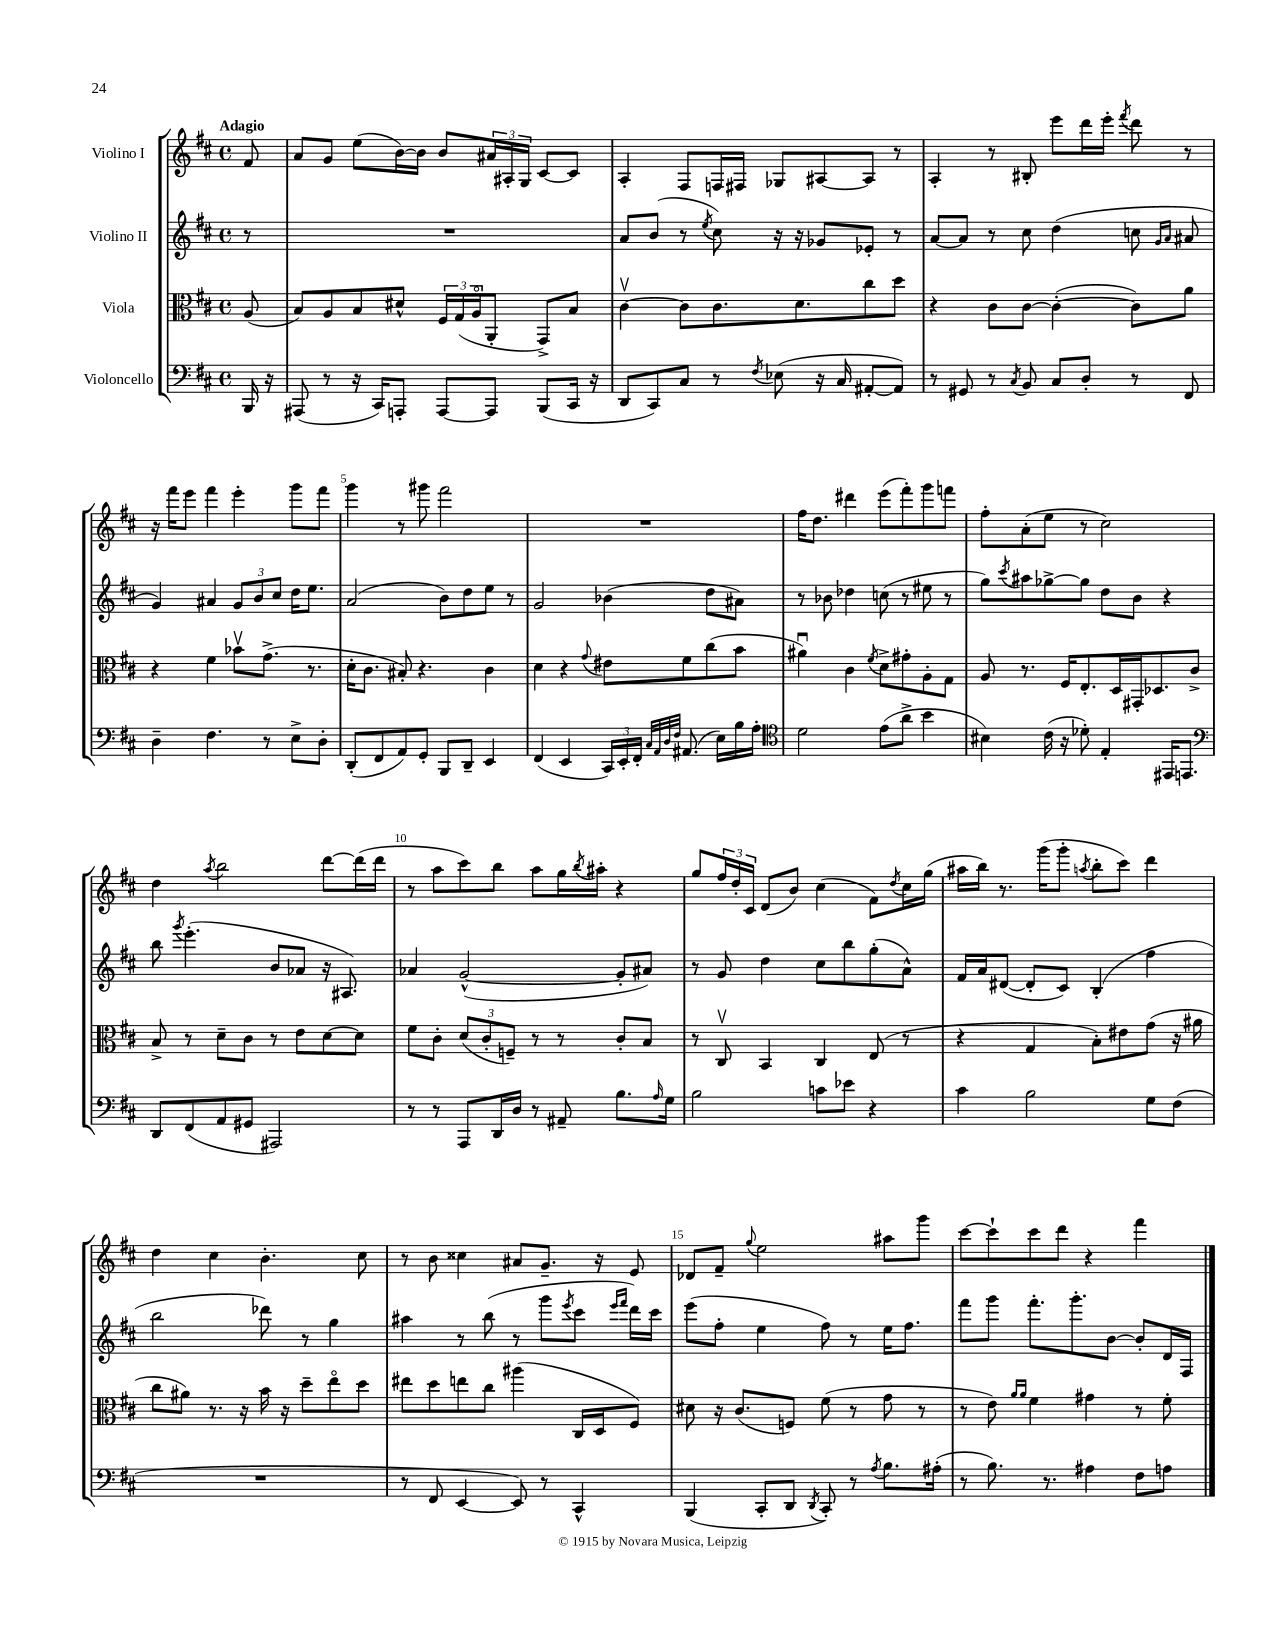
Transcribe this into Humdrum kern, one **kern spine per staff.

**kern	**kern	**kern	**kern
*part4	*part3	*part2	*part1
*staff4	*staff3	*staff2	*staff1
*I"Violoncello	*I"Viola	*I"Violino II	*I"Violino I
*clefF4	*clefC3	*clefG2	*clefG2
*k[f#c#]	*k[f#c#]	*k[f#c#]	*k[f#c#]
*M4/4	*M4/4	*M4/4	*M4/4
*met(c)	*met(c)	*met(c)	*met(c)
=	=	=	=
!	!	!	!LO:TX:a:B:t=Adagio
16BBB/	(8A/	8r	8f#/
16r	.	.	.
=1	=1	=1	=1
(8AAA#X/	8B/L)	1r	8a/L
8r	8A/	.	8g/J
16r	8B/	.	(8ee\L
16CC#/KL)	.	.	.
8AAAn'/J	8d#X^^/J	.	[16b\L)
.	.	.	16b\JJ]
[8AAA/L	24F#/LL	.	8b/L
.	(24G/	.	.
.	24A/J	.	.
8AAA/J]	8AA'/J	.	24a#X/L
.	.	.	24A#X'/
.	.	.	24G/JJ
(8BBB/L	8GG^/L)	.	[8c#/L
16CC#/Jk	8B/J	.	8c#/J]
16r	.	.	.
=2	=2	=2	=2
8DD/L	[4c#v\	8a/L	4A'/
8CC#/)	.	(8b/J	.
8C#/J	8c#\L]	8r	8F#/L
.	.	8qee/	.
8r	8.c#\	8cc#\)	16Fn/L
.	.	.	16F#X/JJ
8qF#/	.	.	.
(8E-X\	.	16r	8G-X/L
.	8.d\	16r	.
16r	.	8g-X/L	[8A#X/
16C#/	.	.	.
[8AA#X'/L	8cc#\	8e-X'/J	8A#/J]
8AA#/J])	8dd\J	8r	8r
=3	=3	=3	=3
8r	4r	[8a/L	4A'/
8GG#X/	.	8a/J]	.
8r	8c#\L	8r	8r
8qC#/	.	.	.
8BB/	[8c#\J	8cc#\	8B#X'/
8C#/L	(4c#'\_	(4dd\	8eee\L
8D'/J	.	.	16ddd\L
.	.	.	16eee'\JJ
.	.	.	8qfff#/
8r	8c#\L])	8ccn\	8ddd\
.	.	16qqg/LL	.
.	.	16qqa/JJ	.
8FF#/	8a\J	8a#X/	8r
!!LO:LB:g=z
=4	=4	=4	=4
4D~\	4r	4g/)	16r
.	.	.	16fff#\KL
.	.	.	8eee\J
4.F#\	4f#\	4a#X/	4fff#\
.	8b-Xv\L	12g/L	4eee'\
.	.	12b/	.
8r	(8.g^\J	.	.
.	.	12cc#/J	.
8E^\L	.	16dd\KL	8ggg\L
.	8.r	8.ee\J	.
8D'\J	.	.	8fff#\J
=5	=5	=5	=5
(8DD'/L	16d'\KL	(2a/	4ggg\
.	8.c#\J	.	.
8FF#/	.	.	.
8AA/)	8B#X'/)	.	8r
8GG'/J	4.r	.	8ggg#X\
8BBB/L	.	8b\L)	2fff#\
8DD~/J	.	8dd\	.
4EE/	4c#\	8ee\J	.
.	.	8r	.
=6	=6	=6	=6
(4FF#/	4d\	2g/	1r
4EE/	4r	.	.
.	8qqg/	.	.
24CC#/LL)	8e#X\L	(4b-X\	.
24EE'/	.	.	.
24FF#'/JJ	.	.	.
32qqC#/LLL	.	.	.
32qqAA/	.	.	.
32qqD/	.	.	.
32qqF#/JJJ	.	.	.
(8.AA#X/	8f#\	.	.
.	(8cc#\	8dd\L	.
16E\LL)	.	.	.
16B\	8b\J	8a#X\J)	.
16A'\JJ	.	.	.
=7	=7	=7	=7
*clefC4	*	*	*
2d\	4a#Xu\)	8r	16ff#\KL
.	.	.	8.dd\J
.	.	8b-X\	.
.	4c#\	4dd-X\	4ddd#X\
.	8qf#/	.	.
(8e\L	8d^\L	(8ccn\	(8eee\L
8a^\J	8g#X'\	8r	8fff#'\)
4b\	8A'\	8ee#X\	8ggg\
.	8G\J	8r	8fffn\J
=8	=8	=8	=8
4B#X\)	8A/	8gg\L)	8ff#'\L
.	.	8qccc#/	.
.	8.r	8aa#X\	(8a'\
(16c#\	.	[8gg-X^\	8ee\J
16r	16F#/KL	.	.
8d-X'\)	8.E'/	8gg-\J]	8r
4E'/	.	8dd\L	2cc#\)
.	16D/L	.	.
.	16GG#X'/J	8b\J	.
.	8.D-X/	.	.
16EE#X/KL	.	4r	.
8.EEn/J	.	.	.
.	8c#^/J	.	.
!!LO:LB:g=z
=9	=9	=9	=9
*clefF4	*	*	*
8DD/L	8B^/	8bb\	4dd\
.	.	8qggg/	.
(8FF#/	8r	(4.eee'\	.
.	.	.	8qaa/
8AA/	8d~\L	.	2bb\
8GG#X/J	8c#\J	.	.
2AAA#X/)	8r	8b/L	.
.	8e\L	8a-X/J	.
.	[8d\	16r	[8ddd\L
.	.	8.A#X/)	.
.	8d\J]	.	(16ddd\L]
.	.	.	16ddd\JJ
=10	=10	=10	=10
8r	8f#\L	4a-X/	8r
8r	8c#'\J	.	8aa\L
8AAA/L	(12d/L	([2g^^/	8ccc#\)
.	12c#'/	.	.
16DD/L	.	.	8bb\J
.	12Fn~/J)	.	.
16D/JJ	.	.	.
8r	8r	.	8aa\L
8AA#X~/	8r	.	16gg\L
.	.	.	8qbb/
.	.	.	16aa#X'\JJ
8.B\L	8c#'/L	8g'/L]	4r
.	8B/J	8a#X/J)	.
16qqA/	.	.	.
16G\Jk	.	.	.
=11	=11	=11	=11
2B\	8r	8r	8gg/L
.	8C#v/	8g/	24ff#/L
.	.	.	24dd'/
.	.	.	24c#/JJ
.	4BB/	4dd\	(8d/L
.	.	.	8b/J)
8cn\L	4C#/	8cc#\L	(4cc#\
8e-X\J	.	8bb\	.
4r	(8E/	(8gg'\	8f#\L)
.	.	.	8qdd/
.	8r	8a^^\J)	16cc#\L
.	.	.	(16gg\JJ
=12	=12	=12	=12
4c#\	4r	16f#/LL	16aa#X\LL
.	.	16a/J	16bb\JJ)
.	.	([8d#X/J	8.r
2B\	4G/	8d#'/L]	.
.	.	.	(16ggg\KL
.	.	8c#/J)	8ggg'\J
.	.	.	8qaan/
.	8B'\L)	(4B'/	8bb'\L
.	8e#X\	.	8ccc#\J)
8G\L	(8g\J	4ff#\	4ddd\
(8F#\J	16r	.	.
.	16a#X\	.	.
!!LO:LB:g=z
=13	=13	=13	=13
1r	8cc#\L	2bb\	4dd\
.	8a#X\J)	.	.
.	8.r	.	4cc#\
.	16r	.	.
.	16b\	8ddd-X\)	4.b'\
.	16r	.	.
.	8dd~\L	8r	.
.	8ee\	4gg\	.
.	8dd\J	.	8cc#\
=14	=14	=14	=14
8r	8ee#X\L	4aa#X\	8r
8FF#/	8dd\	.	8b\
[4EE/	8een\	8r	4cc##X\
.	8cc#\J	(8bb\	.
8EE/])	(4aa#X\	8r	8a#X/L
8r	.	8ggg\L	8.g~/J
.	.	8qeee/	.
4CC#^^/	16C#/LL	8ccc#\J	.
.	16D/J	.	16r
.	.	16qqeee/LL	.
.	.	16qqfff#/JJ	.
.	8F#/J)	16ddd\LL)	8e/
.	.	16ccc#\JJ	.
=15	=15	=15	=15
(4BBB/	8d#X\	(8eee\L	8d-X/L
.	16r	8ff#'\J	8f#~/J
.	(8.c#/L	.	.
.	.	.	8qqgg/
8CC#'/L	.	4ee\	2ee\
8DD/J	8Fn/J)	.	.
8qDD/	.	.	.
8CC#'/)	(8f#\	8ff#\)	.
8r	8r	8r	.
8qA/	.	.	.
8.B\L	8g\	16ee\KL	8aa#X\L
.	.	8.ff#\J	.
.	8r	.	8ggg\J
(16A#X'\Jk	.	.	.
=16	=16	=16	=16
8r	8r	8fff#\L	[8ccc#\L
8.B\)	8e\)	8ggg\J	8ccc#`\]
.	16qqa/LL	.	.
.	16qqa/JJ	.	.
.	4f#\	8.fff#'\L	8ccc#\
8.r	.	.	.
.	.	.	8ddd\J
.	.	8.ggg'\	.
4A#X\	4g#X\	.	4r
.	.	[8b\J	.
8F#\L	8r	8b'/L]	4fff#\
8An\J	8f#'\	16d/L	.
.	.	16F#/JJ	.
==	==	==	==
*-	*-	*-	*-
